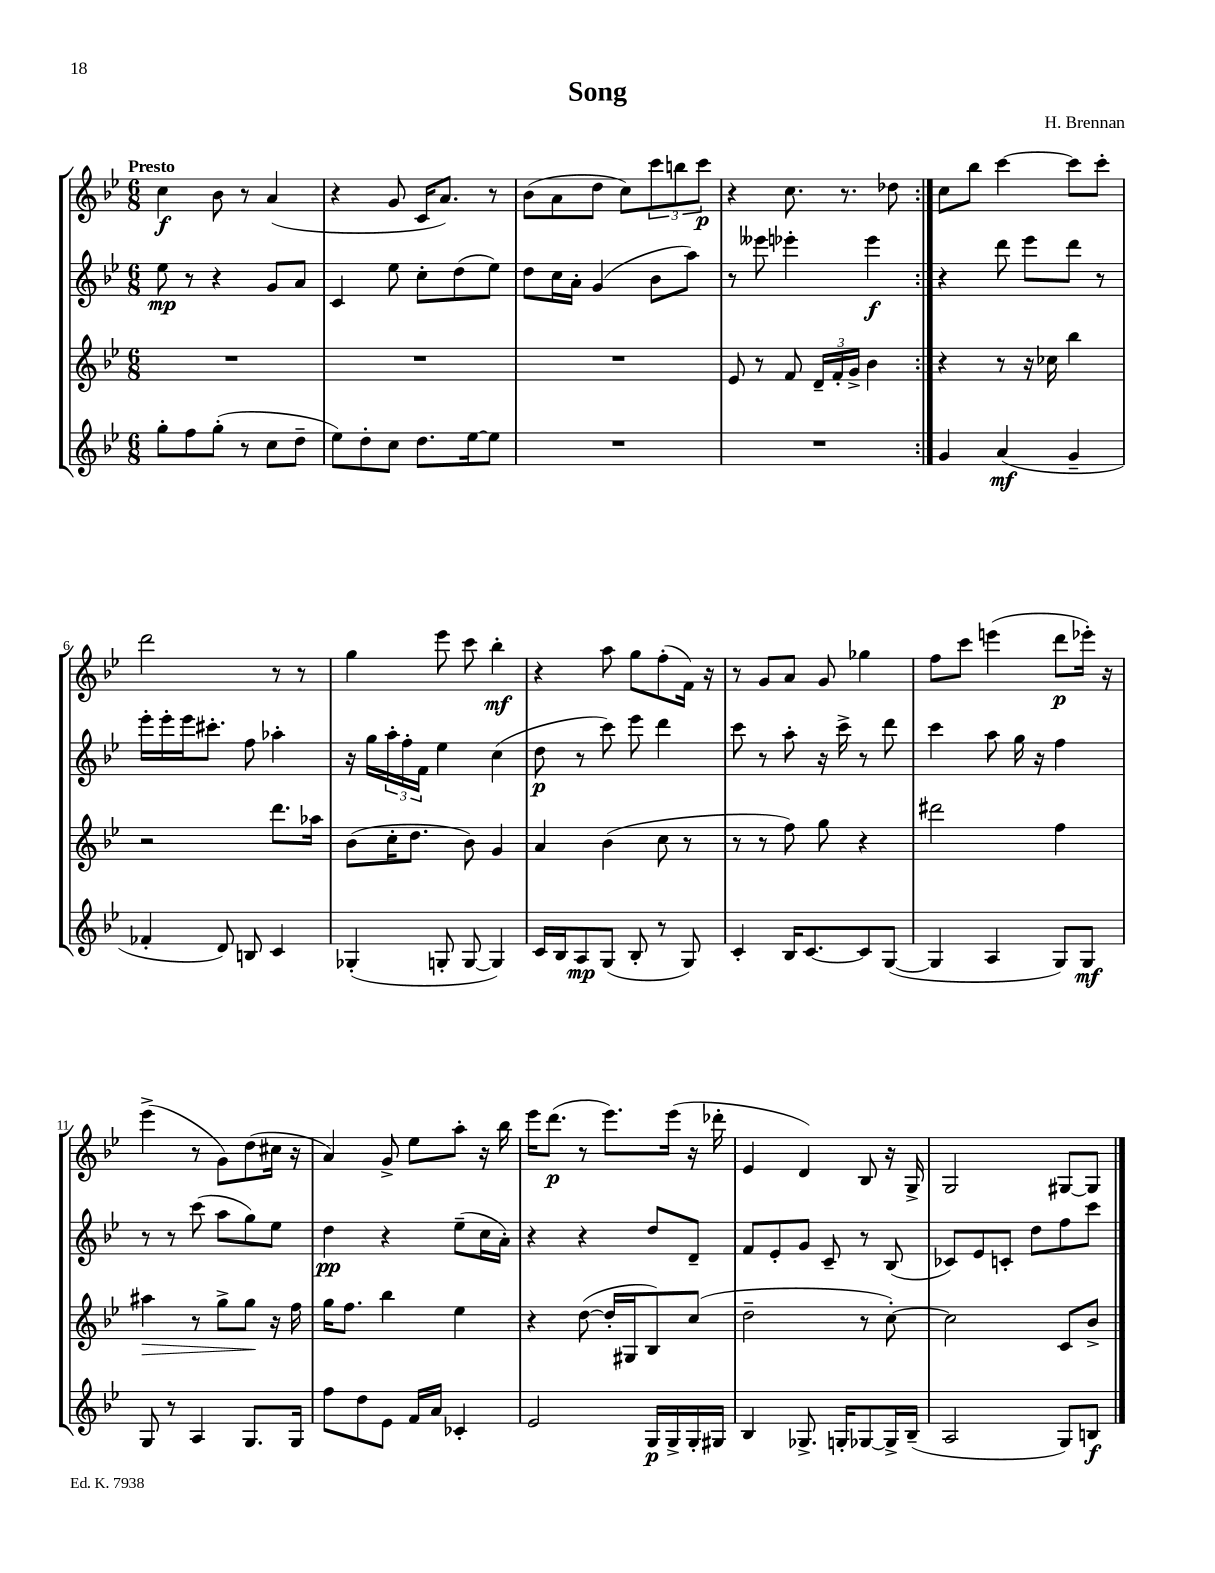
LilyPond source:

\header { title = "Song" composer = "H. Brennan" }
<<
\new StaffGroup <<
\new Staff = "s0" {
    \clef treble \key bes \major \numericTimeSignature \time 6/8 \tempo "Presto"
    \repeat volta 2 { c''4\f bes'8 r8 a'4( |
    r4 g'8 c'16 a'8.) r8 |
    bes'8( a'8 d''8 c''8) \tuplet 3/2 { c'''8 b''8 c'''8\p } |
    r4 c''8. r8. des''8 | }
    c''8 bes''8 c'''4~ c'''8 c'''8-. |
    d'''2 r8 r8 |
    g''4 ees'''8 c'''8 bes''4-.\mf |
    r4 a''8 g''8 f''8-.( f'16) r16 |
    r8 g'8 a'8 g'8 ges''4 |
    f''8 c'''8 e'''4( d'''8\p ees'''16-.) r16 |
    ees'''4->( r8 g'8) d''8( cis''16 r16 |
    a'4) g'8-> ees''8 a''8-. r16 bes''16 |
    ees'''16 d'''8.\p( r8 ees'''8.) ees'''16( r16 des'''16-. |
    ees'4 d'4) bes8 r16 g16-> |
    g2 gis8~ gis8 \bar "|." |
}
\new Staff = "s1" {
    \clef treble \key bes \major \numericTimeSignature \time 6/8
    \repeat volta 2 { ees''8\mp r8 r4 g'8 a'8 |
    c'4 ees''8 c''8-. d''8( ees''8) |
    d''8 c''16 a'16-. g'4( bes'8 a''8) |
    r8 eeses'''8 ees'''4-. ees'''4\f | }
    r4 d'''8 ees'''8 d'''8 r8 |
    ees'''16-. ees'''16-. ees'''16 cis'''8.-. f''8 aes''4-. |
    r16 g''16 \tuplet 3/2 { a''16-. f''16-. f'16 } ees''4 c''4( |
    d''8\p r8 c'''8) ees'''8 d'''4 |
    c'''8 r8 a''8-. r16 c'''16-> r8 d'''8 |
    c'''4 a''8 g''16 r16 f''4 |
    r8 r8 c'''8( a''8 g''8) ees''8 |
    d''4\pp r4 ees''8--( c''16 a'16-.) |
    r4 r4 d''8 d'8-- |
    f'8 ees'8-. g'8 c'8-- r8 bes8( |
    ces'8) ees'8 c'8-. d''8 f''8 c'''8 \bar "|." |
}
\new Staff = "s2" {
    \clef treble \key bes \major \numericTimeSignature \time 6/8
    \repeat volta 2 { R2. |
    R2. |
    R2. |
    ees'8 r8 f'8 \tuplet 3/2 { d'16-- f'16-. g'16-> } bes'4 | }
    r4 r8 r16 ces''16 bes''4 |
    r2 d'''8. aes''16 |
    bes'8( c''16-. d''8. bes'8) g'4 |
    a'4 bes'4( c''8 r8 |
    r8 r8 f''8) g''8 r4 |
    dis'''2 f''4 |
    ais''4\> r8 g''8-> g''8\! r16 f''16 |
    g''16 f''8. bes''4 ees''4 |
    r4 d''8~( d''16-. gis16 bes8) c''8( |
    d''2-- r8 c''8~-.) |
    c''2 c'8 bes'8-> \bar "|." |
}
\new Staff = "s3" {
    \clef treble \key bes \major \numericTimeSignature \time 6/8
    \repeat volta 2 { g''8-. f''8 g''8-.( r8 c''8 d''8-- |
    ees''8) d''8-. c''8 d''8. ees''16~ ees''8 |
    R2. |
    R2. | }
    g'4 a'4\mf( g'4-- |
    fes'4-. d'8) b8 c'4 |
    ges4-.( g8-. g8~ g4) |
    c'16 bes16 a8\mp g8( bes8-. r8 g8) |
    c'4-. bes16 c'8.~ c'8 g8~( |
    g4 a4 g8) g8\mf |
    g8 r8 a4 g8. g16 |
    f''8 d''8 ees'8 f'16 a'16 ces'4-. |
    ees'2 g16\p g16-> g16-. gis16 |
    bes4 ges8.-> g16-. ges8~ ges16-> bes16--( |
    a2 g8) b8\f \bar "|." |
}
>>
>>
